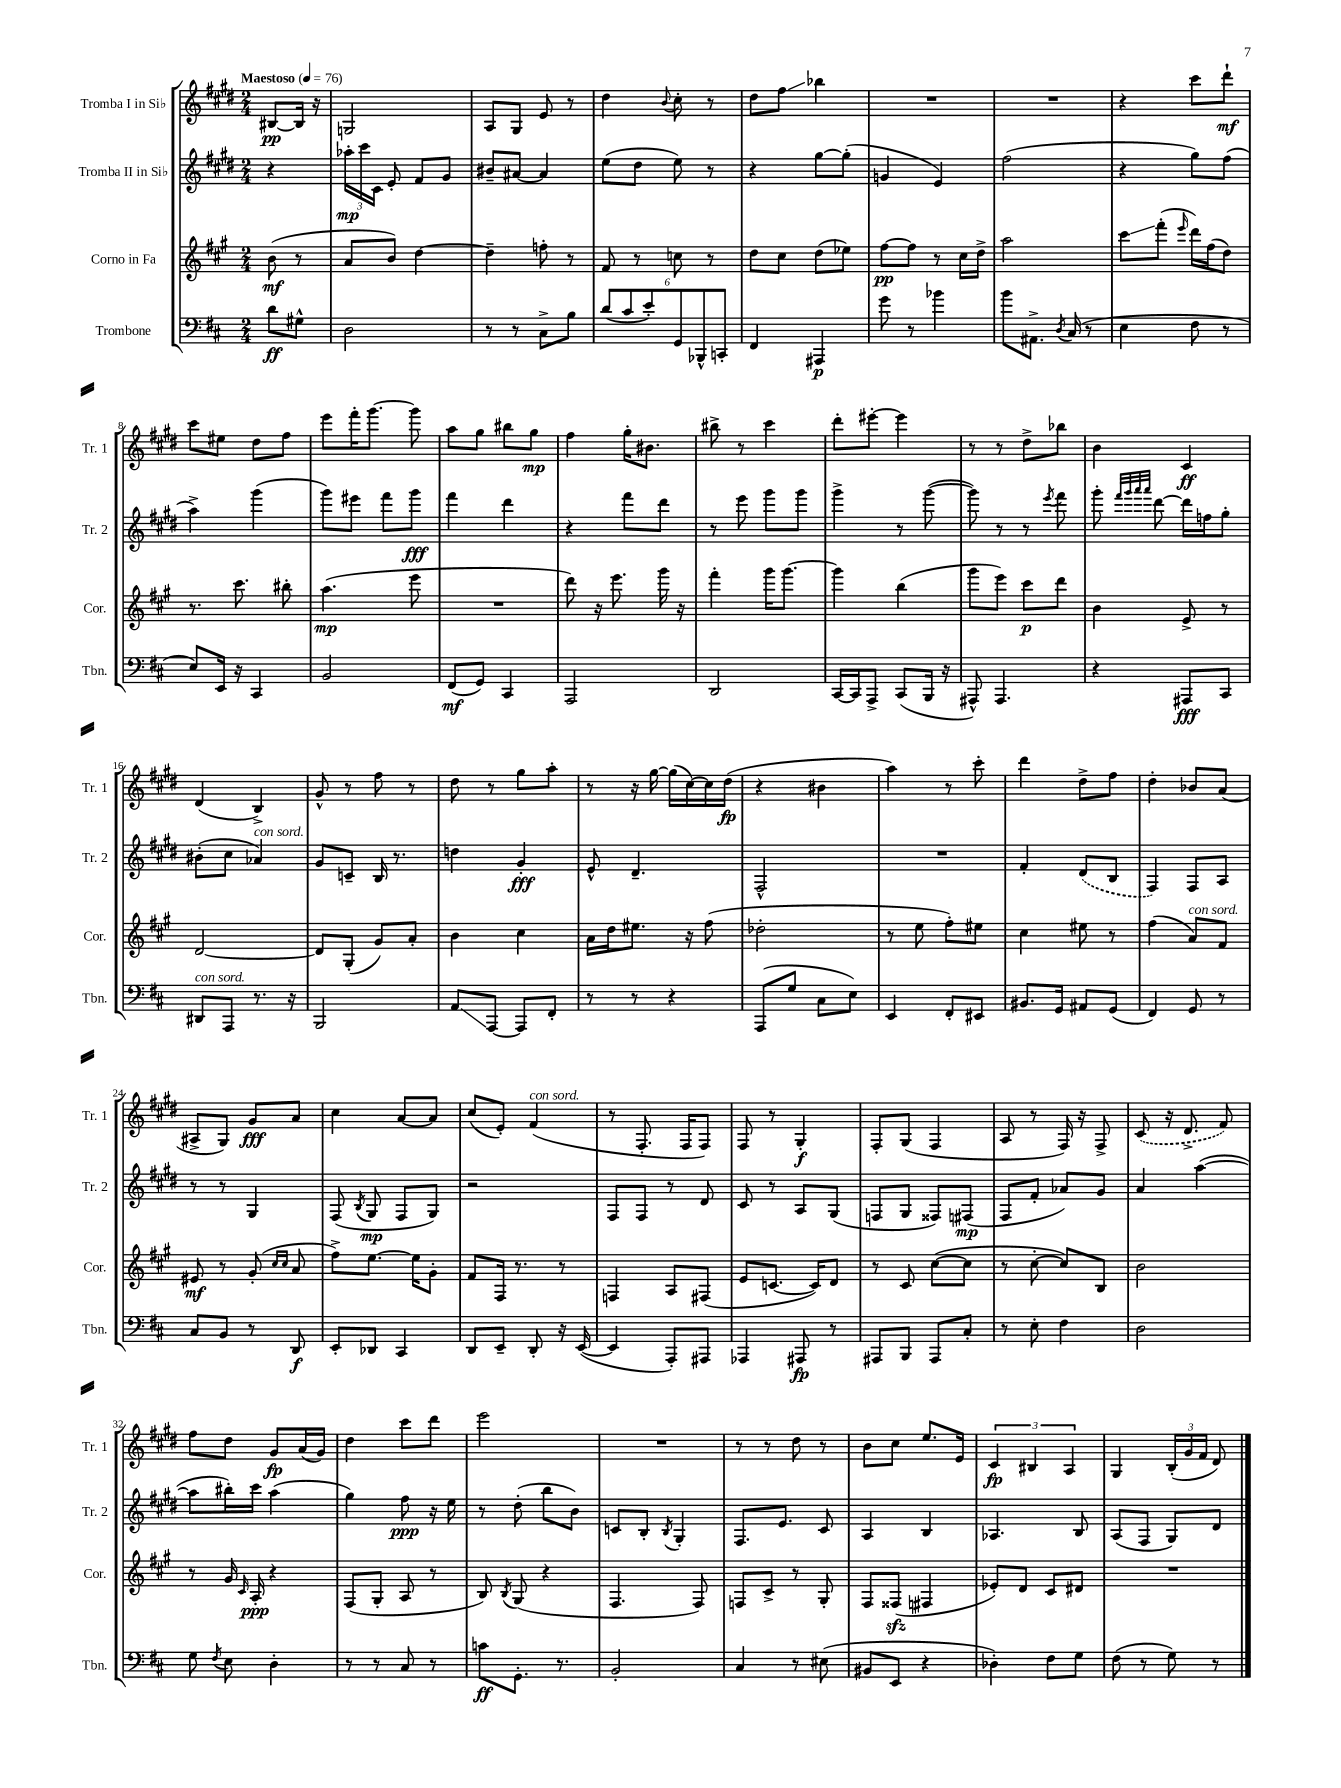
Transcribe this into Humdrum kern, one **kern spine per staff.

**kern	**kern	**kern	**kern
*staff4	*staff3	*staff2	*staff1
*clefF4	*clefG2	*clefG2	*clefG2
*k[f#c#]	*k[f#c#g#]	*k[f#c#g#d#]	*k[f#c#g#d#]
*M2/4	*M2/4	*M2/4	*M2/4
*MM76	*MM76	*MM76	*MM76
8d\L	(8b\	4r	[8B#/L
8G#^^\J	8r	.	16B#/]Jk
.	.	.	16r
=	=	=	=
2D\	8a/L	24aa-'\LL	2G/
.	.	24ccc#\	.
.	.	24c#\JJ	.
.	8b/J)	8e'/	.
.	[4dd\	8f#/L	.
.	.	8g#/J	.
=	=	=	=
8r	4dd~\]	8b#~/L	8A/L
8r	.	[8a#/J	8G#/J
8C#^\L	8ff'\	4a#/]	8e/
8B\J	8r	.	8r
=	=	=	=
(12d/L	8f#/	(8ee\L	4dd#\
12c#/	.	.	.
.	8r	8dd#\J	.
12e'/)	.	.	.
.	.	.	8qqb/
12GG/	8cc\	8ee\)	8cc#'\
12BBB-^^/	.	.	.
.	8r	8r	8r
12CC'/J	.	.	.
=	=	=	=
4FF#/	8dd\L	4r	8dd#\L
.	8cc#\J	.	8ff#\J
4AAA#/	(8dd\L	[8gg#\L	4bb-\
.	8ee-\J)	(8gg#'\]J	.
=	=	=	=
8g\	[8ff#\L	4g/	2r
8r	8ff#\]J	.	.
4b-\	8r	4e/)	.
.	16cc#\LL	.	.
.	16dd^\JJ	.	.
=	=	=	=
8b\L	2aa\	(2ff#\	2r
8.AA#^\J	.	.	.
8qD/	.	.	.
(16C#/	.	.	.
8r	.	.	.
=	=	=	=
4E\	8ccc#\L	4r	4r
.	(8fff#'\J	.	.
.	16qqeee/	.	.
8F#\	16ddd\LL)	8gg#\L)	8ccc#\L
.	(16ff#\J	.	.
8r	8dd\J)	(8ff#\J	8ddd#`\J
=	=	=	=
8E/L)	8.r	4aa^\)	8ccc#\L
16EE/Jk	.	.	8ee#\J
16r	8.ccc#\	.	.
4CC#/	.	(4ggg#\	8dd#\L
.	8bb#'\	.	8ff#\J
=	=	=	=
2BB/	(4.aa\	8ggg#\L)	8eee\L
.	.	8eee#\J	16fff#'\K
.	.	.	[8.ggg#\J
.	.	8fff#\L	.
.	8eee\	8ggg#\J	8ggg#\]
=	=	=	=
(8FF#/L	2r	4fff#\	8aa\L
8GG/J)	.	.	8gg#\J
4CC#/	.	4ddd#\	8bb#\L
.	.	.	8gg#\J
=	=	=	=
2AAA/	8ddd\)	4r	4ff#\
.	16r	.	.
.	8.eee\	.	.
.	.	8fff#\L	16gg#'\LK
.	.	.	8.b#\J
.	16ggg#\	8ddd#\J	.
.	16r	.	.
=	=	=	=
2DD/	4fff#'\	8r	8bb#^\
.	.	8eee\	8r
.	16ggg#\LK	8ggg#\L	4ccc#\
.	[8.ggg#\J	.	.
.	.	8ggg#\J	.
=	=	=	=
[16CC#/LL	4ggg#\]	4ggg#^\	8ddd#'\L
16CC#/]J	.	.	.
8AAA^/J	.	.	[8eee#'\J
(8CC#/L	(4bb\	8r	4eee#\]
16BBB/Jk	.	([8ggg#\	.
16r	.	.	.
=	=	=	=
8AAA#^^/)	8ggg#\L	8ggg#\])	8r
4.AAA#/	8eee\J)	8r	8r
.	8ccc#\L	8r	8dd#^\L
.	.	8qeee/	.
.	8ddd\J	8fff#\	8bb-\J
=	=	=	=
4r	4b\	8ggg#'\	4b\
.	.	32qqfff#/LLL	.
.	.	32qqggg#/	.
.	.	32qqaaa/	.
.	.	32qqaaa/JJJ	.
.	.	[8ddd#\	.
8AAA#/L	8e^/	16ddd#\]LL	4c#/
.	.	16ff\J	.
8CC#/J	8r	8gg#'\J	.
=	=	=	=
8DD#/L	[2d/	(8b#'\L	(4d#/
8AAA/J	.	8cc#\J	.
8.r	.	4a-/)	4B^/)
16r	.	.	.
=	=	=	=
2BBB/	8d/]L	8g#/L	8g#^^/
.	(8G#'/J	8c~/J	8r
.	8g#/L)	16B/	8ff#\
.	.	8.r	.
.	8a'/J	.	8r
=	=	=	=
8AA/L	4b\	4dd\	8dd#\
[8AAA/J	.	.	8r
8AAA/]L	4cc#\	4g#'/	8gg#\L
8FF#'/J	.	.	8aa'\J
=	=	=	=
8r	16a\LL	8e^^/	8r
.	16dd\J	.	.
8r	8.ee#\J	4.d#~/	16r
.	.	.	[16gg#\
4r	.	.	(16gg#\]LL
.	16r	.	[16cc#\)
.	(8ff#\	.	16cc#\]
.	.	.	(16dd#\JJ
=	=	=	=
(8AAA/L	2dd-'\	2F#^^/	4r
8G/J	.	.	.
8C#\L	.	.	4b#\
8E\J)	.	.	.
=	=	=	=
4EE/	8r	2r	4aa\)
.	8ee\	.	.
8FF#'/L	8ff#'\L)	.	8r
8EE#/J	8ee#\J	.	8ccc#'\
=	=	=	=
8.BB#/L	4cc#\	4f#'/	4ddd#\
16GG/Jk	.	.	.
8AA#/L	8ee#\	(8d#/L	8dd#^\L
(8GG/J	8r	8B/J	8ff#\J
=	=	=	=
4FF#/)	(4ff#\	4F#/)	4dd#'\
8GG/	8a/L)	8F#/L	8b-/L
8r	8f#/J	8A/J	(8a/J
=	=	=	=
8C#/L	8e#/	8r	8A#^/L
8BB/J	8r	8r	8G#/J)
8r	(8g#'/	4G#/	8g#/L
.	16qqcc#/LL	.	.
.	16qqcc#/JJ	.	.
8DD/	8a/	.	8a/J
=	=	=	=
8EE'/L	8ff#^\L)	(8F#/	4cc#\
.	.	8qB/	.
8DD-/J	[8.ee\J	8G#/	.
4CC#/	.	8F#/L	[8a/L
.	16ee\]LK	.	.
.	8g#'\J	8G#/J)	8a/]J
=	=	=	=
8DD/L	8f#/L	2r	(8cc#/L
8EE~/J	16F#/Jk	.	8e'/J)
.	8.r	.	.
8DD'/	.	.	(4f#/
16r	8r	.	.
([16EE/	.	.	.
=	=	=	=
4EE/]	4F/	8F#/L	8r
.	.	8F#/J	8.F#'/
8AAA'/L)	8A/L	8r	.
.	.	.	16F#/LK
8AAA#/J	(8F#/J	8d#/	8F#/J)
=	=	=	=
4AAA-/	8e/L	8c#/	8F#/
.	[8.c/J	8r	8r
8AAA#/	.	8A/L	4G#'/
.	16c/]LK)	.	.
8r	8d/J	(8G#/J	.
=	=	=	=
8AAA#/L	8r	8F/L	8F#'/L
8BBB/J	8c#/	8G#/J	(8G#/J
8AAA#/L	([8cc#\L	8F##/L)	4F#/
8C#'/J	8cc#\]J	(8F#/J	.
=	=	=	=
8r	8r	8F#/L	8A/
8E'\	[8cc#'\	8f#'/J	8r
4F#\	8cc#/]L)	8a-/L)	16F#/)
.	.	.	16r
.	8B/J	8g#/J	8F#^/
=	=	=	=
2D\	2b\	4a/	(8c#/
.	.	.	16r
.	.	.	8.d#^/
.	.	([4aa\	.
.	.	.	8f#/)
=	=	=	=
8G\	8r	8aa\]L	8ff#\L
8qF#/	.	.	.
8E\	16g#/	16bb#'\L)	8dd#\J
.	16qqc#/	.	.
.	16A'/	16ccc#\JJ	.
4D'\	4r	(4aa\	8g#/L
.	.	.	(16a/L
.	.	.	16g#/JJ)
=	=	=	=
8r	(8F#/L	4gg#\)	4dd#\
8r	8G#'/J	.	.
8C#/	8A/	8ff#\	8ccc#\L
8r	8r	16r	8ddd#\J
.	.	16ee\	.
=	=	=	=
8c\L	8B/)	8r	2eee\
.	8qB/	.	.
8.GG'\J	(8G#/	(8dd#'\	.
.	4r	8bb\L	.
8.r	.	.	.
.	.	8b\J)	.
=	=	=	=
2BB'/	4.F#/	8c/L	2r
.	.	8B'/J	.
.	.	8qB/	.
.	.	4G#'/	.
.	8F#/)	.	.
=	=	=	=
4C#/	8F/L	8.F#/L	8r
.	8c#^/J	.	8r
.	.	8.e/J	.
8r	8r	.	8dd#\
(8E#\	8G#'/	8c#/	8r
=	=	=	=
8BB#/L	8F#/L	4A/	8b\L
8EE/J	(8F##/J	.	8cc#\J
4r	4F#/	4B/	8.ee/L
.	.	.	16e/Jk
=	=	=	=
4D-'\)	8e-'/L)	4.A-/	6c#/
.	8d/J	.	.
.	.	.	6B#/
8F#\L	8c#/L	.	.
.	.	.	6A/
8G\J	8d#/J	8B/	.
=	=	=	=
(8F#\	2r	(8A/L	4G#/
8r	.	8F#/J	.
8G\)	.	8G#/L)	(24B'/LL
.	.	.	24g#/
.	.	.	24f#/JJ
8r	.	8d#/J	8d#/)
==	==	==	==
*-	*-	*-	*-
